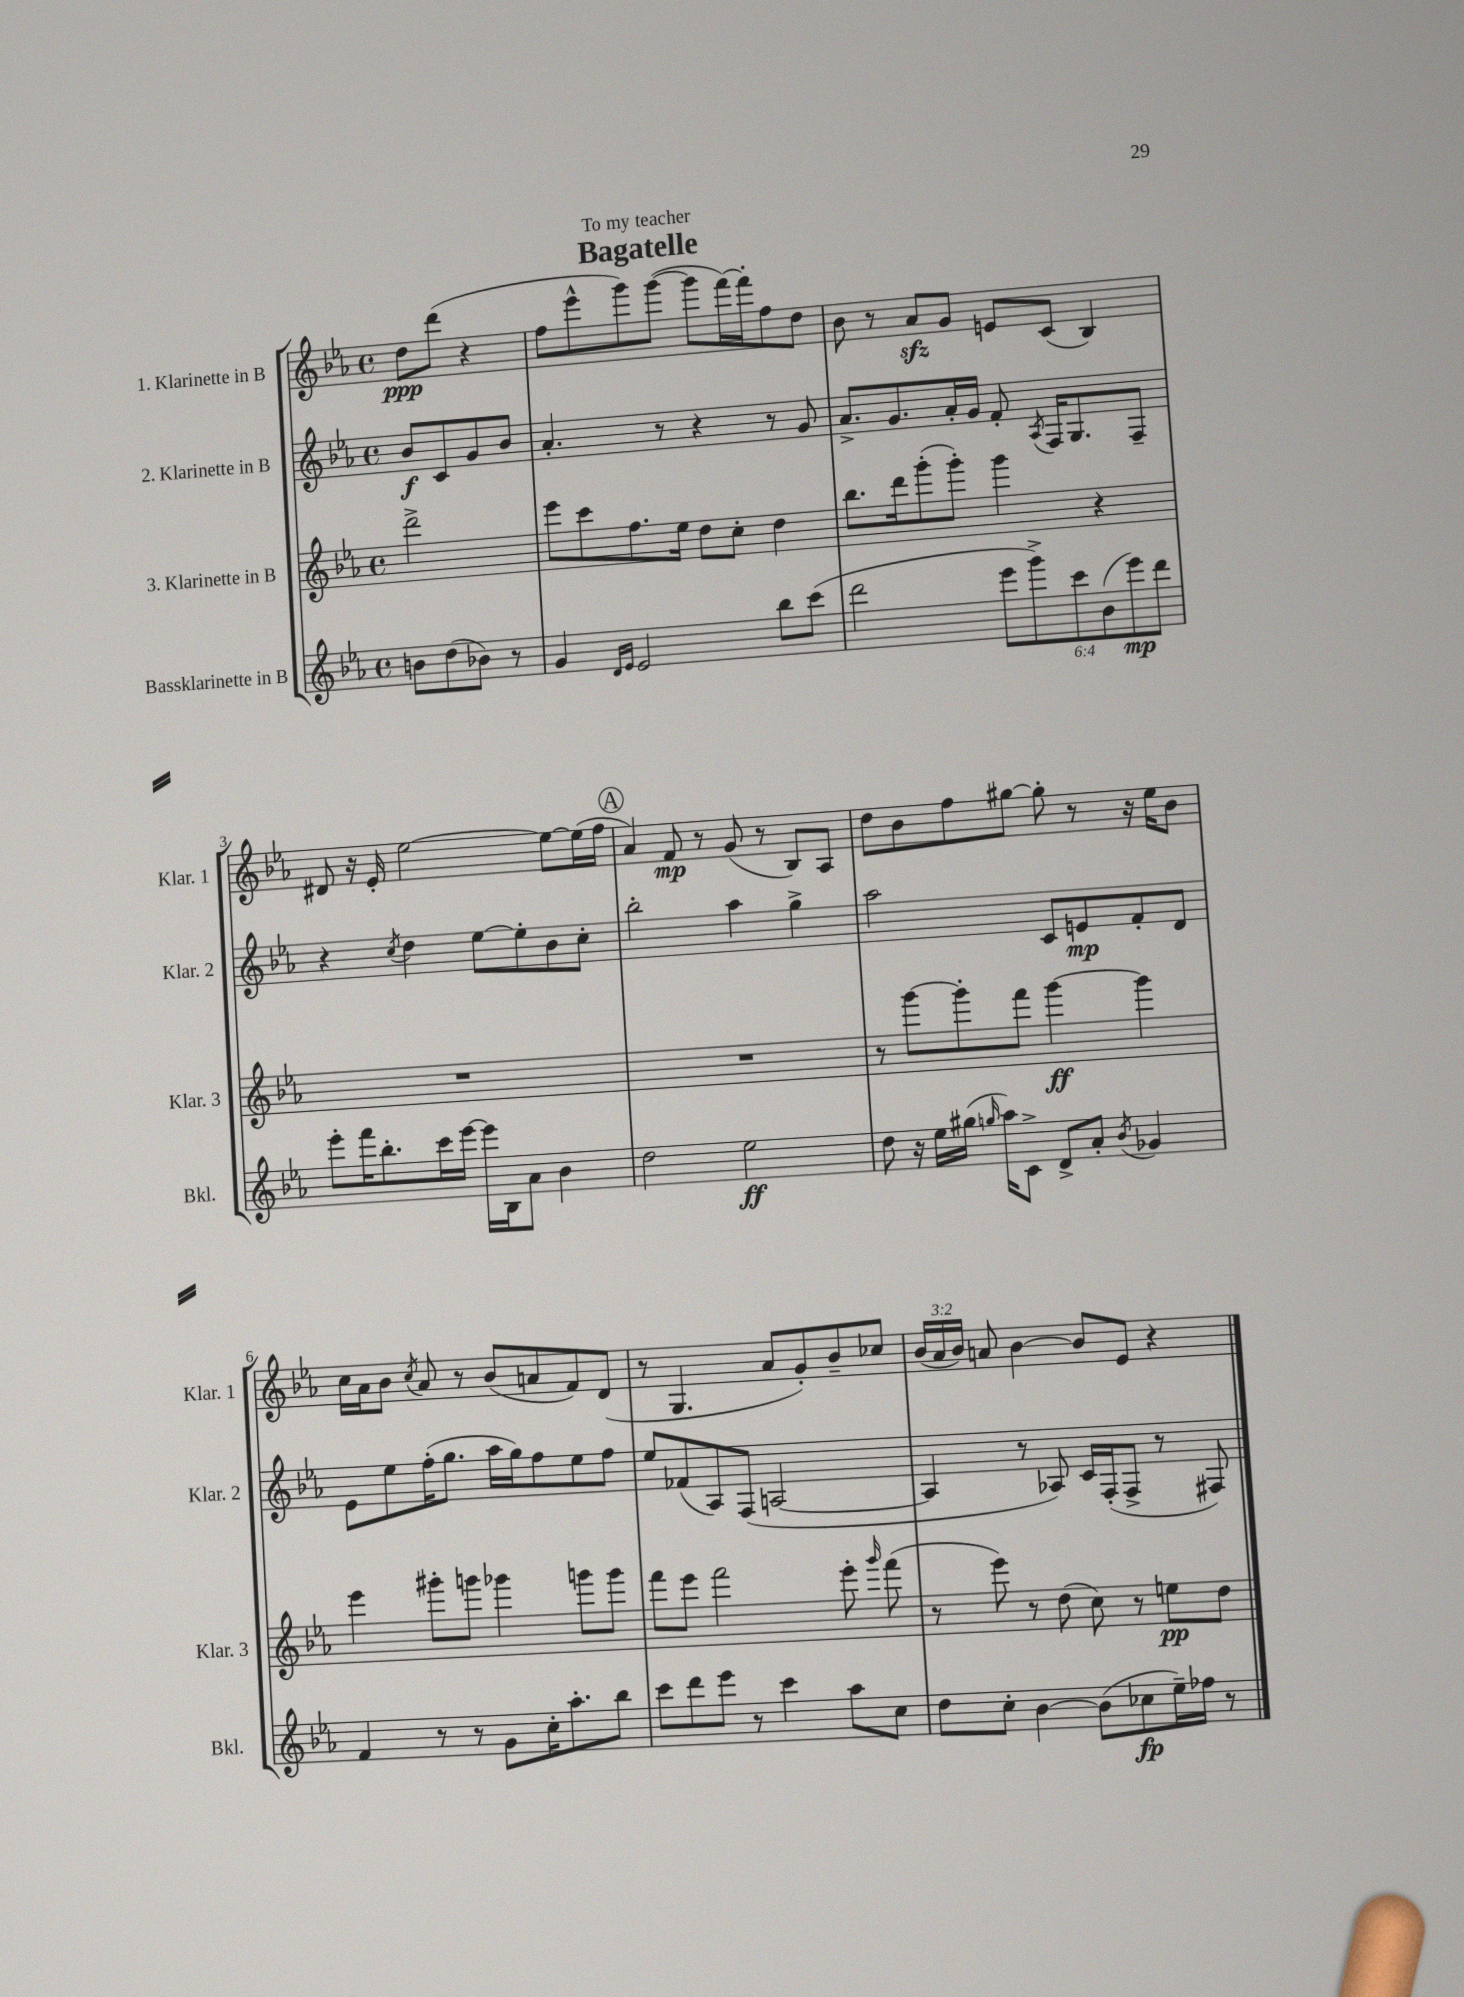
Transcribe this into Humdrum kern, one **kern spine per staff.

**kern	**kern	**kern	**kern
*staff4	*staff3	*staff2	*staff1
*clefG2	*clefG2	*clefG2	*clefG2
*k[b-e-a-]	*k[b-e-a-]	*k[b-e-a-]	*k[b-e-a-]
*M4/4	*M4/4	*M4/4	*M4/4
*met(c)	*met(c)	*met(c)	*met(c)
8b	2ddd^	8b-	8dd
(8dd	.	8c	(8ddd
8b-)	.	8g	4r
8r	.	8b-	.
=	=	=	=
4g	8eee-	4.a-'	8ff
.	8ccc	.	8eee-^^
16qqd	.	.	.
16qqe-	.	.	.
2e-	8.ff	.	8ggg)
.	.	8r	([8ggg
.	16ee-	.	.
.	8dd	4r	8ggg]
.	8cc'	.	[16fff)
.	.	.	16fff']
8bb-	4dd	8r	8ff
(8ccc	.	8g	8dd
=	=	=	=
2ddd	8.bb-	8.a-^	8b-
.	.	.	8r
.	16ddd	8.g	.
.	(8ggg'	.	8a-
.	8ggg')	16a-'	8g
.	.	16g	.
12eee-	4ggg	8f'	8e
12ggg^)	.	.	.
.	.	8qA-	.
.	.	16F	(8c
12ccc	.	.	.
.	.	8.G	.
(12b-	4r	.	4B-)
12eee-)	.	.	.
.	.	8F~	.
12ddd	.	.	.
=	=	=	=
8eee-'	1r	4r	8d#
16fff	.	.	16r
8.bb-'	.	.	16e-'
.	.	8qcc	.
.	.	4dd	[2ee-
16ccc	.	.	.
[16eee-	.	.	.
16eee-]	.	[8ee-	.
16B-	.	.	.
8a-	.	8ee-']	.
4b-	.	8b-	8ee-_
.	.	8cc'	(16ee-]
.	.	.	16ff
=	=	=	=
2dd	1r	2bb-'	4a-)
.	.	.	8f
.	.	.	8r
2ee-	.	4aa-	(8g
.	.	.	8r
.	.	4gg^	8B-)
.	.	.	8A-
=	=	=	=
8dd	8r	2aa-	8dd
16r	[8ggg	.	8b-
16ee-	.	.	.
(16gg#	8ggg']	.	8ff
16qqgg	.	.	.
16aa-)	.	.	.
8c^	8fff	.	[8gg#
8d^	[4ggg	8c	8gg#']
8a-'	.	8e	8r
8qb-	.	.	.
4g-	4ggg]	8f'	16r
.	.	.	16ee-
.	.	8d	8b-
=	=	=	=
4f	4eee-	8e-	16cc
.	.	.	16a-
.	.	8ee-	8b-
.	.	.	8qcc
8r	8ggg#'	(16ff'	8a-
.	.	8.gg	.
8r	8ggg	.	8r
8g	4ggg-	16aa-	(8b-
.	.	16gg)	.
16cc'	.	8ff	8a
8.aa-'	.	.	.
.	8ggg	8ee-	8f)
8bb-	8ggg	8ff	(8d
=	=	=	=
8ccc	8fff	8ee-	8r
8ddd	8eee-	(8f-	4.G
8eee-	2fff	8A-)	.
8r	.	(8F	.
4ccc	.	[2A	8a-
.	.	.	8g')
8aa-	8eee-'	.	8b-~
.	16qqggg	.	.
8cc	(8fff	.	8cc-
=	=	=	=
8dd	8r	4A]	(24b-
.	.	.	24a-
.	.	.	24b-)
8cc'	8eee-)	.	8a
[4b-	8r	8r	[4b-
.	(8dd	8A-)	.
(8b-]	8cc)	16c	8b-]
.	.	(16F'	.
8cc-	8r	8F^	8e-
16ee-~)	8ee	8r	4r
16ff-	.	.	.
8r	8dd	8F#)	.
==	==	==	==
*-	*-	*-	*-
